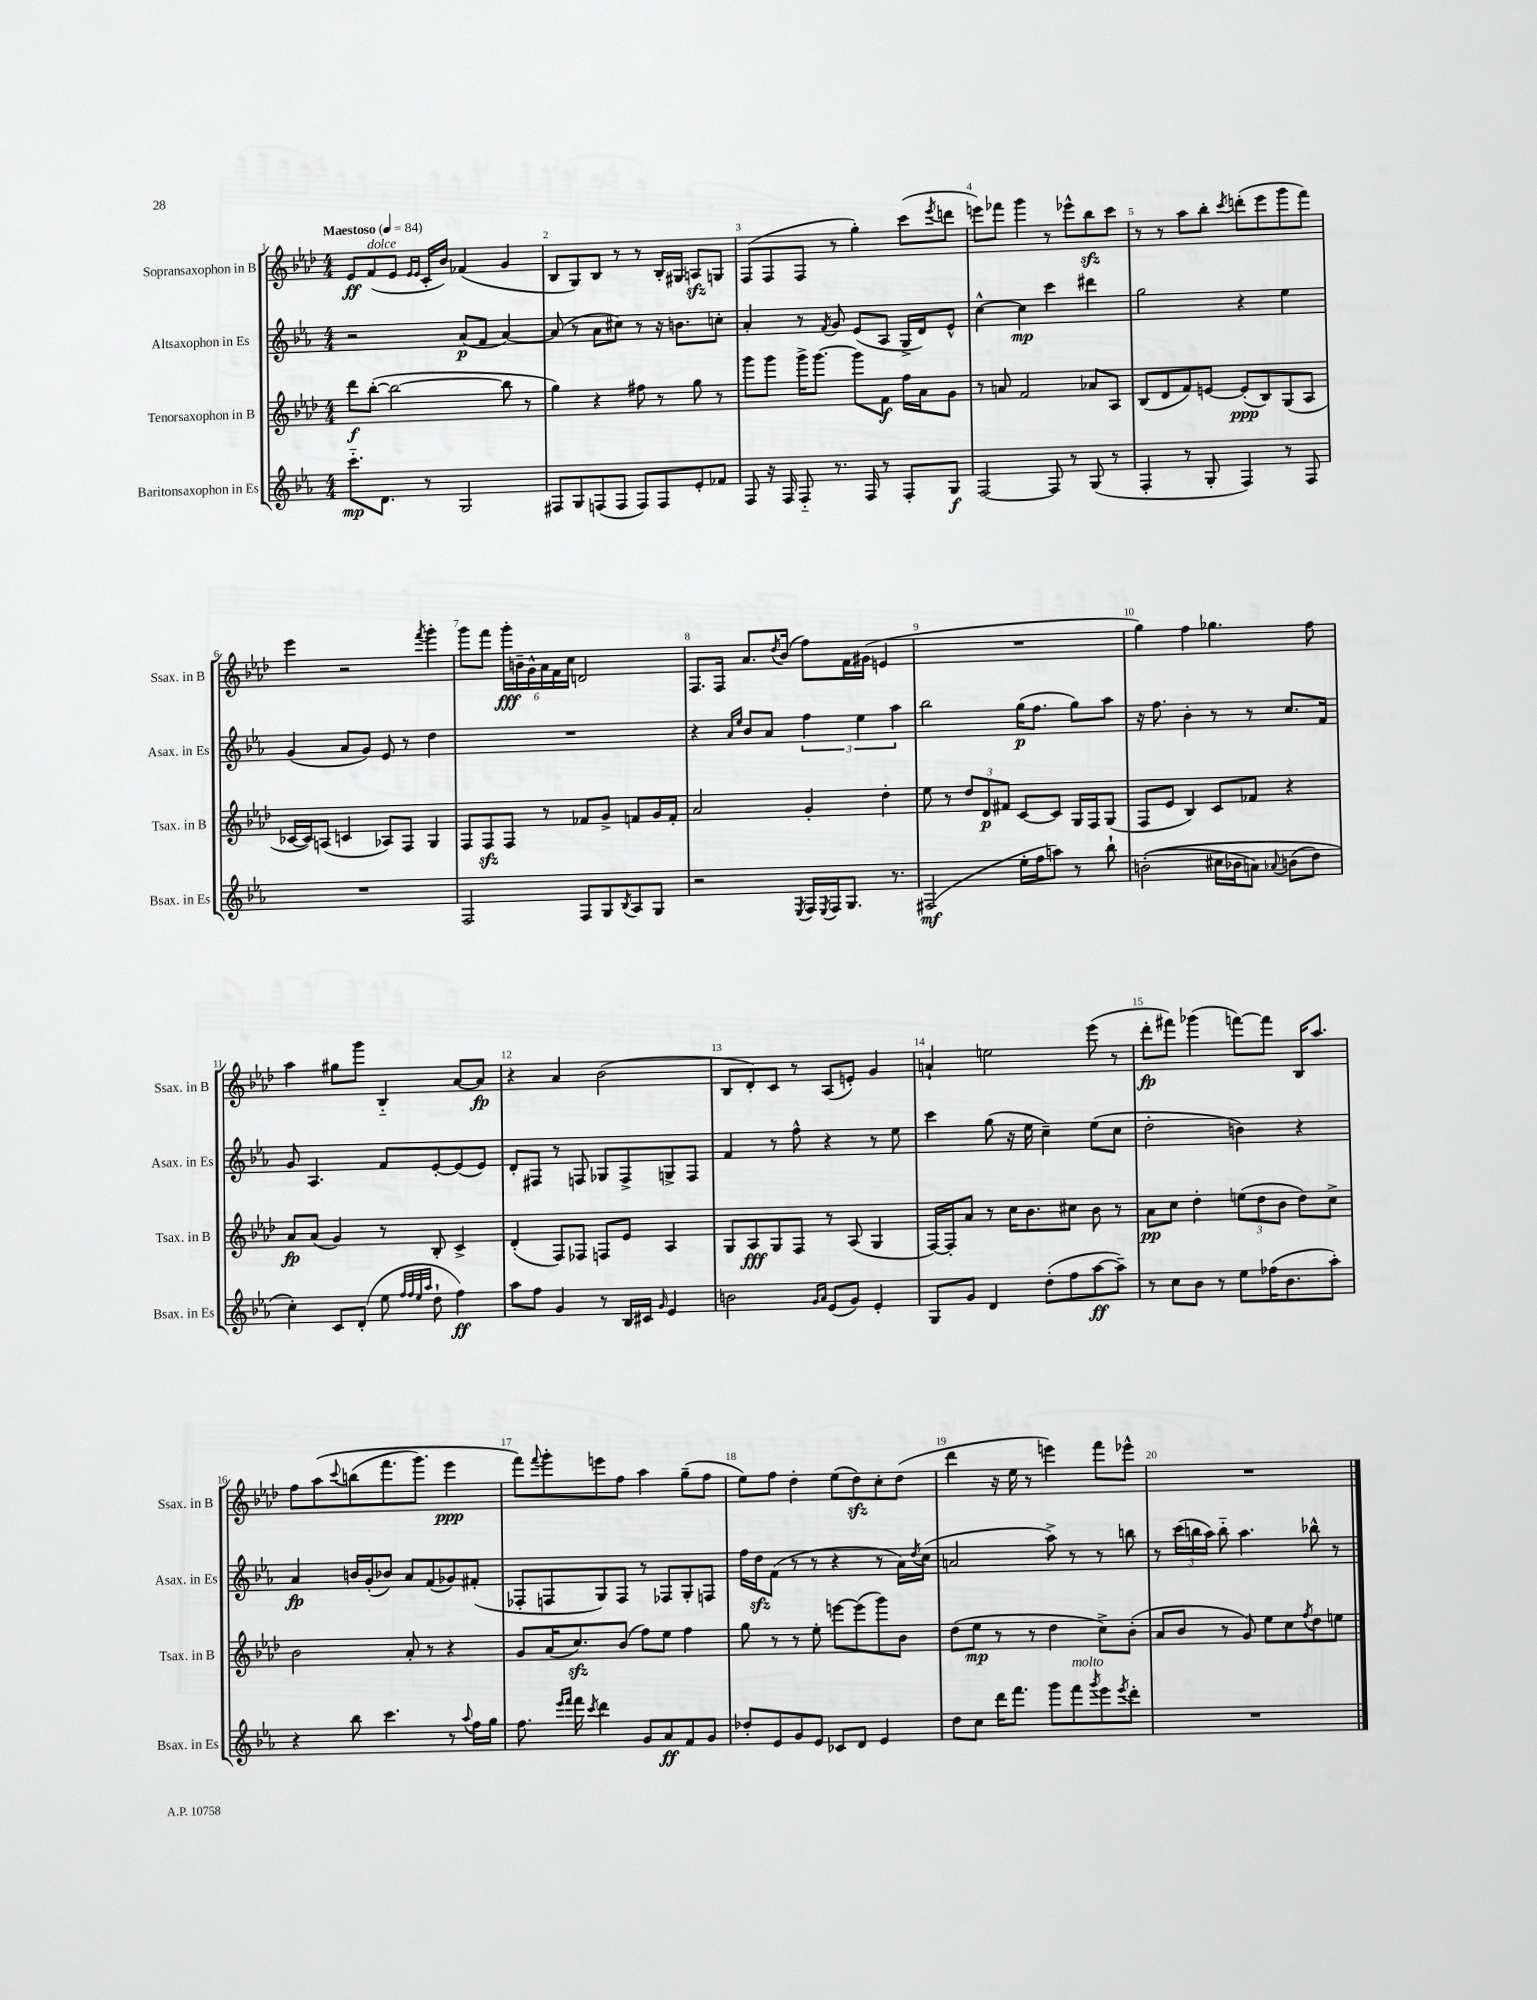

**kern	**kern	**kern	**kern
*staff4	*staff3	*staff2	*staff1
*clefG2	*clefG2	*clefG2	*clefG2
*k[b-e-a-]	*k[b-e-a-d-]	*k[b-e-a-]	*k[b-e-a-d-]
*M4/4	*M4/4	*M4/4	*M4/4
*MM84	*MM84	*MM84	*MM84
8.ccc'~\L	8ddd-\L	2r	8e-/L
.	([8bb-'\J	.	(8f/
8.d\J	.	.	.
.	2bb-\_	.	8e-/J
.	.	.	16qqe-/LL
.	.	.	16qqe-/JJ
8r	.	.	16c'/LL
.	.	.	16b-/JJ)
2G/	.	(8a-/L	(4f-/
.	.	8f/J	.
.	8bb-\]	[4a-/)	4g/
.	8r	.	.
=	=	=	=
8F#/L	4gg\)	(8a-/]	8B-/L
8G/	.	8r	8G/)
(8F/	4r	8a-\L	8B-/J
8F/J	.	8cc#\J)	8r
8F/L)	8ff#\	8r	8r
8F/	8r	16r	16B-'/LL
.	.	8.b\L	16G#/JJ
8e-'/	8gg\	.	8A/L
8f-/J	8r	8cc'\J	8G/J
=	=	=	=
8F/	8ggg\L	4a-'/	(8F/L
16r	8ggg\J	.	8F/
16F/	.	.	.
8F'~/	16ggg^\LK	8r	8F/J
.	[8.ggg\J	.	.
.	.	8qf/	.
8.r	.	8g/	8r
.	8ggg\]L	(8e-/L	4gg'\)
16F/	.	.	.
8r	8f\J	8A-/J	.
8F'/L	16ff\LL	16G^/LL	(8ccc\L
.	16a-\J	16d/J)	.
.	.	.	8qeee-/
8G/J	8g\J	8e-^^/J	8ddd\J
=	=	=	=
[2F/	8r	[4cc^^\	8eee\L)
.	8a/	.	8fff-\J
.	2f/	4cc\]	4ggg\
8F/]	.	4ccc\	8r
8r	.	.	8eee-^^\L
(8G/	8a-/L	4ddd#\	8bb-\
8r	8A-/J	.	8ccc\J
=	=	=	=
4F'/	(8B-/L	2gg\	8r
.	8d-/	.	8r
8r	8f/)	.	8aa-\L
8G'/	[8e/J	.	8bb-'\J
.	.	.	8qccc/
4F/)	(8e'/]L	4r	(8ddd'\L
.	8B-/)	.	8eee-\
8r	(8G/	4ee-\	8ggg\
8F/	8A-/J	.	8fff\J)
=	=	=	=
1r	[16c-/LL	(4g/	4eee-\
.	16c-/]J)	.	.
.	(8A/J	.	.
.	4c/	8a-/L	2r
.	.	8g/J)	.
.	8A-/L)	8e-/	.
.	8F/J	8r	.
.	.	.	8qfff/
.	4G/	4dd\	4ggg'\
=	=	=	=
2F/	8F/L	1r	8ggg\L
.	8F/	.	8fff\J
.	8F/J	.	24ggg'\LL
.	.	.	24b~\
.	.	.	24g^^\
.	8r	.	24a-\
.	.	.	24f\
.	.	.	24cc\JJ
8F/L	8f-/L	.	2d/
8G/	8g^/J	.	.
8qB-/	.	.	.
8A-/	8f/L	.	.
8G/J	16g/L	.	.
.	16f'/JJ	.	.
=	=	=	=
2r	2a-/	4r	8.F/L
.	.	.	16F/Jk
.	.	16qqa-/LL	.
.	.	16qqee-/JJ	.
.	.	8b-/L	8.a-/L
.	.	8a-/J	.
.	.	.	8qdd-/
.	.	.	(16b-/Jk
8qE-/	.	.	.
16F/LL	4g'/	6ff\	8ff\L)
8qE-/	.	.	.
16F/J	.	.	.
8.G/J	.	.	16f\L
.	.	6ee-\	.
.	.	.	(16g#\JJ
.	4dd-'\	.	4e/
8.r	.	.	.
.	.	6aa-\	.
=	=	=	=
(2F#/	8ee-\	2bb-\	1r
.	8r	.	.
.	12dd-/L	.	.
.	12d-/	.	.
.	12f#/J	.	.
16ee-'\LL	[8c/L	(16gg\LK	.
16ff\J	.	8.ff\J	.
8aa\J)	8c/]J	.	.
8r	16G/LL	8gg\L)	.
.	16F/J	.	.
8bb-`\	(8G/J	8aa-\J	.
=	=	=	=
&((2b'\	8F/L	16r	4gg\)
.	.	8.ff\	.
.	8e-/J	.	.
.	4B-/)	4b-'\	4ff\
16cc#\LL	8c/L	8r	4.gg-\
16b-\J	.	.	.
8a\J)	8f-/J	8r	.
8qqa-/	.	.	.
(8b\L	4r	8.cc/L	.
8dd\J)	.	.	8ff\
.	.	16f/Jk	.
=	=	=	=
4cc'\&)	8a-/L	8g/	4aa-\
.	(8a-/J	4.A-/	.
8c/L	4g/)	.	8gg#\L
(8d'/J	.	.	8ggg\J
8ee-\	8r	8f/L	4B-'~/
32qqff/LLL	.	.	.
32qqff/	.	.	.
32qqee-/	.	.	.
32qqaa-/JJJ	.	.	.
8dd`\	8B-'/	[8e-'/	.
4ff\)	4c^/	(8e-/]	[8a-/L
.	.	8e-/J)	8a-/]J
=	=	=	=
8aa-\L	(4d-'/	8d'/L	4r
8ff\J	.	8F#/J	.
4g/	8F/L)	8r	4a-/
.	8F-/J	8F/	.
8r	8F/L	8G-/L	(2b-\
16B-/LL	8e-/J	8F^/	.
16c#/JJ	.	.	.
16qqg/	.	.	.
4e-/	4A-/	8G^/	.
.	.	8F/J	.
=	=	=	=
2b\	8G/L	4f/	8B-/L
.	8A-/	.	8d-'/)
.	8G/	8r	8c/J
.	8F/J	8ff^^\	8r
16qqg/LL	.	.	.
16qqa-/JJ	.	.	.
(8e-/L	8r	4r	(8A-/L
8g/J)	(8A-/	.	8e'/J)
4e-'/	4G/	8r	4g/
.	.	8ee-\	.
=	=	=	=
8G/L	[16F/LL)	4ccc\	4a`/
.	16F'/]J	.	.
8g/J	8a-/J	.	.
4d/	8r	(8gg\	2ee\
.	16cc\LK	16r	.
.	8.b-\	16ee-\	.
(8dd'\L	.	4cc~\)	.
8ff\	8cc#\J	.	.
[8aa-\	8b-\	(8ee-\L	(8eee-\
8aa-~\]J)	8r	8cc\J	8r
=	=	=	=
8r	8a-\L	2dd'\	8ddd-'\L
8cc\L	8cc\J	.	8fff#\J)
8b-\J	4dd-'\	.	(4ggg-\
8r	.	.	.
8ee-\L	(12ee\L	4b\)	[8fff\L)
.	12dd-\	.	.
(16ff-\K	.	.	8fff\]J
.	12b-\J	.	.
8.b-\	.	.	.
.	8dd-\L)	4r	16B-/LK
.	.	.	8.aa-/J
8aa-'\J)	8cc^\J	.	.
=	=	=	=
4r	2b-\	4a-/	8ff\L
.	.	.	&(8aa-\
.	.	.	8qqccc/
8bb-\	.	16b/LL	(8bb\
.	.	(16g'/J	.
4.ccc\	.	8b-/J)	8.fff\
.	8a-'/	8a-/L	.
.	.	.	8.ggg\J)
.	8r	(8f/	.
8r	4r	8g-/)	4eee-\
8qqaa-/	.	.	.
16ff\LL	.	(8f#'/J	.
16gg\JJ	.	.	.
=	=	=	=
8.ff\	8g/L	8F-'/L	8fff\L&)
.	.	.	8qqfff/
.	(16a-/K	8F/	8ggg'\
16qqeee-/LL	.	.	.
16qqfff/JJ	.	.	.
16fff\	8.cc/)	.	.
8qccc/	.	.	.
4ddd\	.	8G/)	8eee\
.	(8b-/J	8F/J	8ff\J
8g/L	8ff\L)	8r	4aa-\
8a-/	8ee-\J	8F-/L	.
8f/	4ff\	8G'/	(8gg~\L
8g/J	.	8F/J	8ff\J
=	=	=	=
8dd-'/L	8gg\	16ff\LL	8ee-\L)
.	.	16dd\J	.
8e-/	8r	(8f\J	8ff\J
8g/	8r	8r	4dd-'\
8e-/J	8ee-'\	8r	.
8c-/L	[8eee\L	4r	(8ee-\L
8d/J	(8eee\]	.	8dd-\)
4e-/	8ggg\)	8r	8cc'\
.	8b-\J	16a-\LL)	(8dd-\J
.	.	8qdd/	.
.	.	(16cc\JJ	.
=	=	=	=
8dd\L	(8dd-\L	2a/	4ddd-\
8cc\J	8ee-\J	.	.
16ddd\LK	8r	.	16r
8.fff\J	.	.	16ee-\
.	8r	.	8r
8ggg\L	4dd-\	8aa-^\)	4eee\)
8fff\	.	8r	.
8qggg/	.	.	.
8eee-\	8cc^\L)	8r	8fff\L
8qeee-/	.	.	.
8ddd'\J	(8b-'\J	8bb\	8eee-^^\J
=	=	=	=
1r	8a-/L	8r	1r
.	8b-/J	(24ccc\LL	.
.	.	24bb\	.
.	.	24aa-\JJ)	.
.	8r	8bb'~\	.
.	8g/)	4.aa-\	.
.	8ee-\L	.	.
.	8cc\	.	.
.	8qff/	.	.
.	8dd-\	8bb-^^\	.
.	8ee\J	8r	.
==	==	==	==
*-	*-	*-	*-
